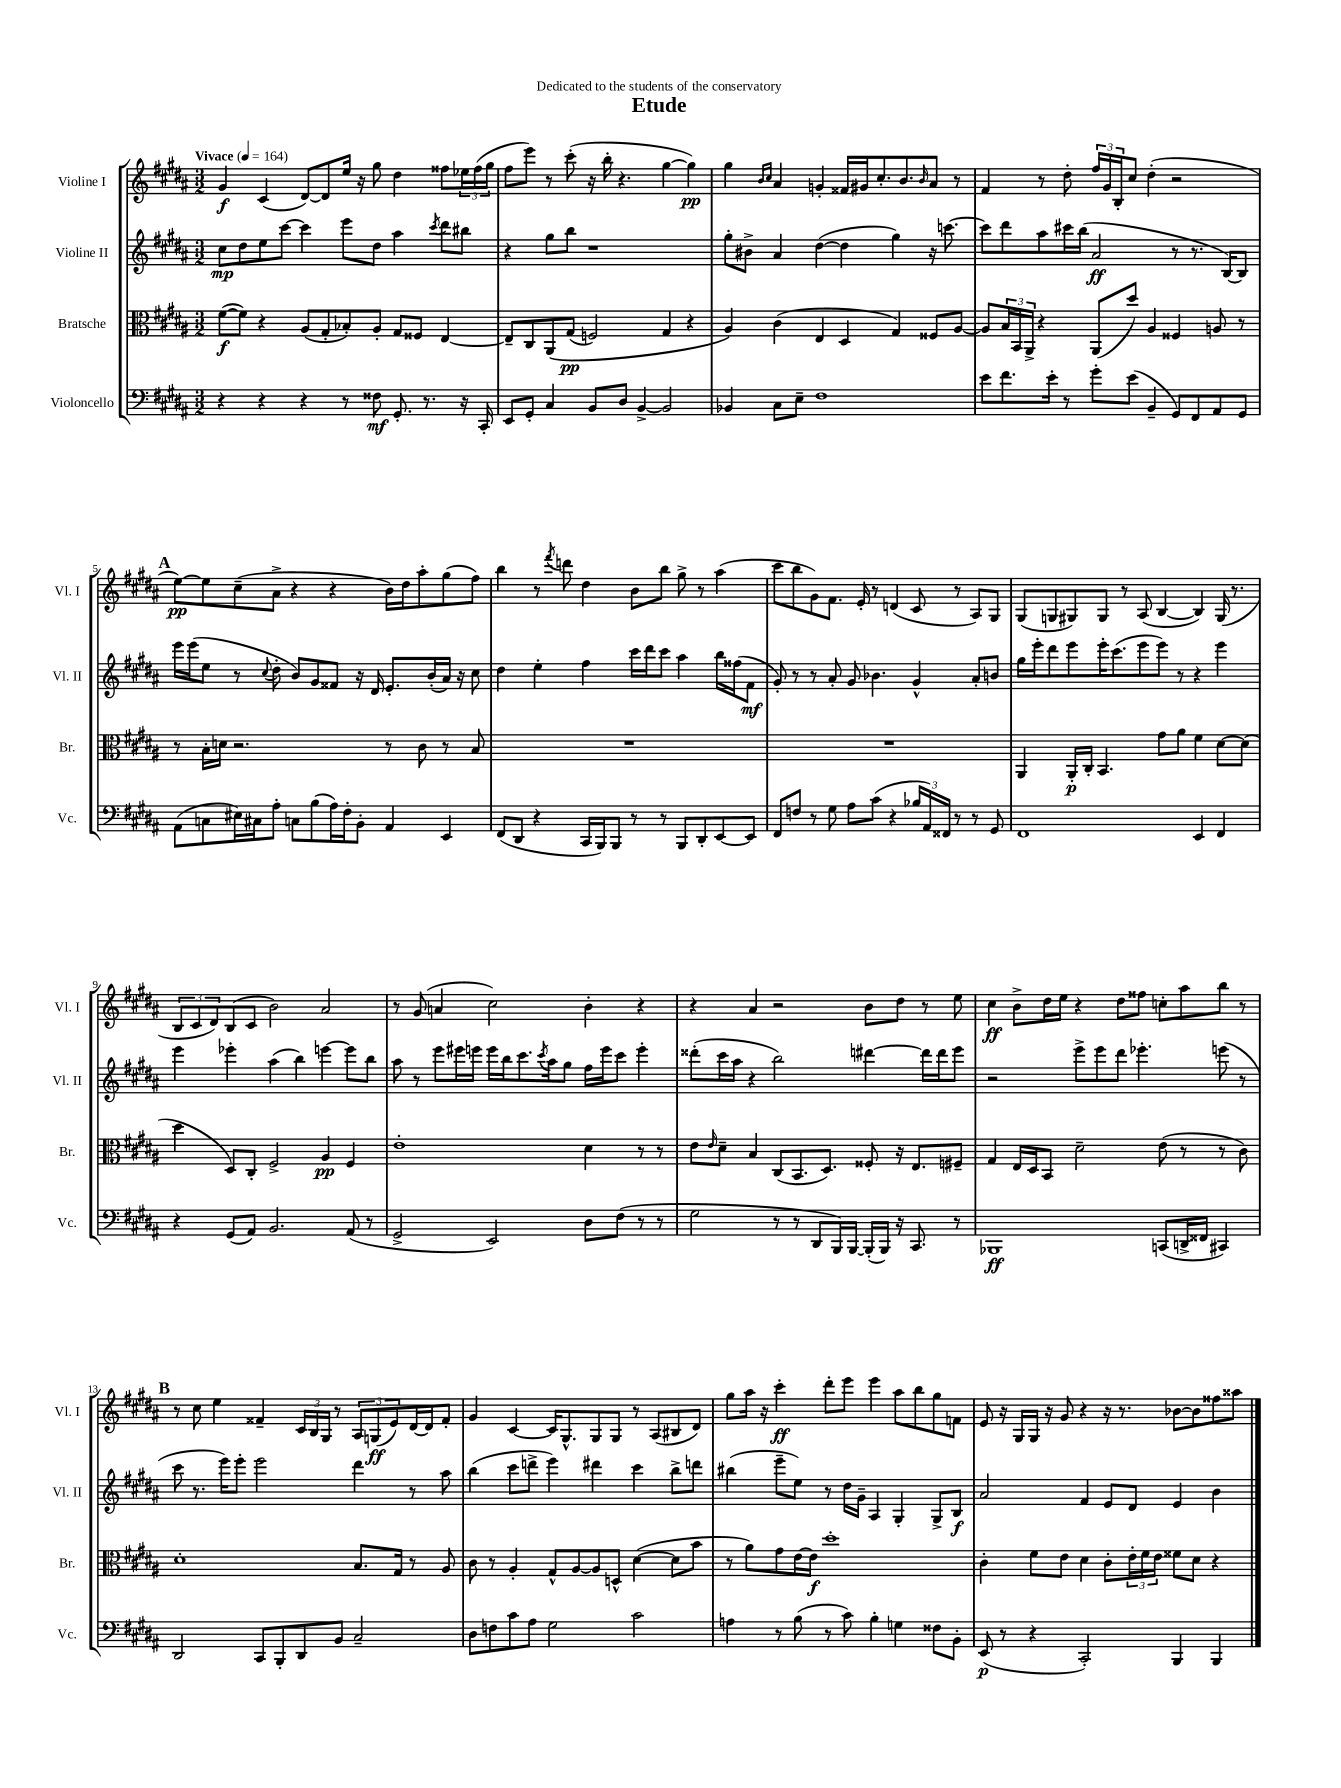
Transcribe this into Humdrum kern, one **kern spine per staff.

**kern	**dynam	**kern	**dynam	**kern	**dynam	**kern	**dynam
*part4	*part4	*part3	*part3	*part2	*part2	*part1	*part1
*staff4	*staff4	*staff3	*staff3	*staff2	*staff2	*staff1	*staff1
*I"Violoncello	*	*I"Bratsche	*	*I"Violine II	*	*I"Violine I	*
*I'Vc.	*	*I'Br.	*	*I'Vl. II	*	*I'Vl. I	*
*clefF4	*	*clefC3	*	*clefG2	*	*clefG2	*
*k[f#c#g#d#a#]	*	*k[f#c#g#d#a#]	*	*k[f#c#g#d#a#]	*	*k[f#c#g#d#a#]	*
*M3/2	*	*M3/2	*	*M3/2	*	*M3/2	*
*MM164	*	*MM164	*	*MM164	*	*MM164	*
=1	=1	=1	=1	=1	=1	=1	=1
!	!	!	!	!	!	!LO:TX:a:B:t=Vivace	!
4r	.	([8f#\L	f	8cc#\L	mp	4g#/	f
.	.	8f#\J])	.	8dd#\	.	.	.
4r	.	4r	.	8ee\	.	(4c#/	.
.	.	.	.	[8ccc#\J	.	.	.
4r	.	(8A#/L	.	4ccc#\]	.	[8d#/L)	.
.	.	8G#'/	.	.	.	8d#/]	.
8r	.	8B-X'/)	.	8eee\L	.	16ee/Jk	.
.	.	.	.	.	.	16r	.
8F##X\	mf	8A#'/J	.	8dd#\J	.	8gg#\	.
8.GG#'/	.	8G#/L	.	4aa#\	.	4dd#\	.
.	.	8F##X/J	.	.	.	.	.
8.r	.	.	.	.	.	.	.
.	.	.	.	8qccc#/	.	.	.
.	.	[4E/	.	8ddd#\L	.	8ff##X\L	.
16r	.	.	.	8bb#X\J	.	24ee-X\L	.
.	.	.	.	.	.	(24ff##\	.
16CC#'/	.	.	.	.	.	.	.
.	.	.	.	.	.	24gg#\JJ	.
=2	=2	=2	=2	=2	=2	=2	=2
8EE/L	.	8E~/L]	.	4r	.	8ff#\L	.
8GG#'/J	.	8C#/	.	.	.	8eee\J)	.
4C#/	.	(8AA#/	.	8gg#\L	.	8r	.
.	.	(8G#/J	pp	8bb\J	.	(8ccc#'\	.
8BB/L	.	2Fn/)	.	1r	.	16r	.
.	.	.	.	.	.	16bb'\	.
8D#/J	.	.	.	.	.	4.r	.
[4BB^/	.	.	.	.	.	.	.
2BB/]	.	4G#/	.	.	.	[4gg#\	.
.	.	4r	.	.	.	4gg#\])	pp
=3	=3	=3	=3	=3	=3	=3	=3
4BB-X/	.	4A#/)	.	8gg#'\L	.	4gg#\	.
.	.	.	.	8b#X^\J	.	.	.
.	.	.	.	.	.	16qqb/LL	.
.	.	.	.	.	.	16qqcc#/JJ	.
8C#\L	.	(4c#\	.	4a#/	.	4a#/	.
8E~\J	.	.	.	.	.	.	.
1F#	.	4E/	.	([4dd#\	.	4gn'/	.
.	.	4D#/	.	4dd#\]	.	16f##X/LL	.
.	.	.	.	.	.	16g#X/J	.
.	.	.	.	.	.	8.cc#'/	.
.	.	4G#/)	.	4gg#\)	.	.	.
.	.	.	.	.	.	8.b/	.
.	.	.	.	.	.	16qqb/	.
.	.	8F##X/L	.	16r	.	8a#/J	.
.	.	.	.	[8.cccn\	.	.	.
.	.	[8A#/J	.	.	.	8r	.
=4	=4	=4	=4	=4	=4	=4	=4
8e\L	.	8A#/L]	.	8ccc\L]	.	4f#/	.
8.f#\	.	24B/L	.	8ddd#\	.	.	.
.	.	24BB/	.	.	.	.	.
.	.	24AA#^/JJ	.	.	.	.	.
.	.	4r	.	8aa#\	.	8r	.
16e'\Jk	.	.	.	.	.	.	.
8r	.	.	.	16ccc#X\L	.	8dd#'\	.
.	.	.	.	(16bb\JJ	.	.	.
8g#'\L	.	(8AA#/L	.	2a#/	ff	24ff#/LL	.
.	.	.	.	.	.	24g#/	.
.	.	.	.	.	.	24B'/J	.
(8e\J	.	8dd#/J)	.	.	.	8cc#/J	.
4BB~/	.	4A#/	.	.	.	(4dd#'\	.
8GG#/L)	.	4F##X/	.	8r	.	2r	.
8FF#/	.	.	.	8.r	.	.	.
8AA#/	.	8An/	.	.	.	.	.
.	.	.	.	[16B/KL)	.	.	.
8GG#/J	.	8r	.	8B/J]	.	.	.
!!LO:LB:g=z
!!LO:REH:place=s1:t=A
=5	=5	=5	=5	=5	=5	=5	=5
(8AA#\L	.	8r	.	16eee\LL	.	[8ee\L)	pp
.	.	.	.	(16eee\J	.	.	.
8Cn\	.	16B'\LL	.	8ee\J	.	8ee\]	.
.	.	16dn\JJ	.	.	.	.	.
16E#X\L)	.	2.r	.	8r	.	(8cc#~\	.
16C#X\J	.	.	.	.	.	.	.
.	.	.	.	8qqcc#/	.	.	.
8A#'\J	.	.	.	8dd#'\	.	8a#^\J	.
8Cn\L	.	.	.	8b/L)	.	4r	.
(8B\	.	.	.	8g#/	.	.	.
16A#\L)	.	.	.	8f##X/J	.	4r	.
16F#'\J	.	.	.	.	.	.	.
8BB'\J	.	.	.	16r	.	.	.
.	.	.	.	16d#/	.	.	.
4AA#/	.	8r	.	8.e'/L	.	16b\LL)	.
.	.	.	.	.	.	16dd#\J	.
.	.	8c#\	.	.	.	8aa#'\	.
.	.	.	.	(16b'/L	.	.	.
4EE/	.	8r	.	16a#/JJ)	.	(8gg#\	.
.	.	.	.	16r	.	.	.
.	.	8B/	.	8cc#\	.	8ff#\J)	.
=6	=6	=6	=6	=6	=6	=6	=6
(8FF#/L	.	1.r	.	4dd#\	.	4bb\	.
8DD#/J	.	.	.	.	.	.	.
4r	.	.	.	4ee'\	.	8r	.
.	.	.	.	.	.	8qfff#/	.
.	.	.	.	.	.	8dddn\	.
16CC#/LL	.	.	.	4ff#\	.	4dd#\	.
16BBB/J)	.	.	.	.	.	.	.
8BBB/J	.	.	.	.	.	.	.
8r	.	.	.	16ccc#\LL	.	8b\L	.
.	.	.	.	16ddd#\J	.	.	.
8r	.	.	.	8ccc#\J	.	8bb\J	.
8BBB/L	.	.	.	4aa#\	.	8gg#^\	.
8DD#'/	.	.	.	.	.	8r	.
[8EE/	.	.	.	16bb\LL	.	(4aa#\	.
.	.	.	.	(16ff##X\J	.	.	.
8EE/J]	.	.	.	8f#\J	mf	.	.
=7	=7	=7	=7	=7	=7	=7	=7
8FF#/L	.	1.r	.	8g#'/)	.	8ccc#\L	.
8Fn/J	.	.	.	8r	.	8bb\	.
8r	.	.	.	8r	.	8g#\)	.
8G#\	.	.	.	8a#'/	.	8.f#\J	.
8A#\L	.	.	.	8g#/	.	.	.
.	.	.	.	.	.	16e'/	.
(8c#\J	.	.	.	4.b-X\	.	8r	.
4r	.	.	.	.	.	(4dn/	.
24B-X/LL	.	.	.	4g#^^/	.	8c#/	.
24AA#/)	.	.	.	.	.	.	.
24FF##X/JJ	.	.	.	.	.	.	.
8r	.	.	.	.	.	8r	.
8r	.	.	.	8a#'/L	.	8A#/L)	.
8GG#/	.	.	.	8bn/J	.	8G#/J	.
=8	=8	=8	=8	=8	=8	=8	=8
1FF#	.	4AA#/	.	16gg#\LL	.	(8G#/L	.
.	.	.	.	16eee'\J	.	.	.
.	.	.	.	8ddd#\	.	8Gn/	.
.	.	16AA#'/LL	p	8eee\	.	8G#X/)	.
.	.	16C#'/JJ	.	.	.	.	.
.	.	4.BB/	.	16eee'\K	.	8G#/J	.
.	.	.	.	(8.ccc#\	.	.	.
.	.	.	.	.	.	8r	.
.	.	.	.	8eee\	.	(8A#/	.
.	.	8g#\L	.	8eee\J)	.	[4B/	.
.	.	8a#\J	.	8r	.	.	.
4EE/	.	4f#\	.	4r	.	4B/])	.
4FF#/	.	[8d#\L	.	4eee\	.	(16G#/	.
.	.	.	.	.	.	8.r	.
.	.	(8d#\J]	.	.	.	.	.
!!LO:LB:g=z
=9	=9	=9	=9	=9	=9	=9	=9
4r	.	4dd#\	.	4eee\	.	12B/L	.
.	.	.	.	.	.	12c#/	.
.	.	.	.	.	.	12d#/)	.
(8GG#/L	.	8D#/L)	.	4eee-X'\	.	(8B/	.
8AA#/J)	.	8C#'/J	.	.	.	8c#/J	.
2.BB/	.	2F#^/	.	(4aa#\	.	2b\)	.
.	.	.	.	4bb\)	.	.	.
.	.	4A#/	pp	[4eeen\	.	2a#/	.
(8AA#/	.	4F#/	.	8eee\L]	.	.	.
8r	.	.	.	8bb\J	.	.	.
=10	=10	=10	=10	=10	=10	=10	=10
2GG#^/	.	1e'	.	8aa#\	.	8r	.
.	.	.	.	8r	.	(8g#/	.
.	.	.	.	8eee\L	.	4an/	.
.	.	.	.	16eee#X\L	.	.	.
.	.	.	.	16eeen\JJ	.	.	.
2EE/)	.	.	.	16eee\LL	.	2cc#\)	.
.	.	.	.	16bb\J	.	.	.
.	.	.	.	8.ccc#\	.	.	.
.	.	.	.	8qccc#/	.	.	.
.	.	.	.	16aa#\k	.	.	.
.	.	.	.	8gg#\J	.	.	.
8D#\L	.	4d#\	.	16ff#\LL	.	4b'\	.
.	.	.	.	16eee\J	.	.	.
(8F#\J	.	.	.	8ccc#\J	.	.	.
8r	.	8r	.	4eee'\	.	4r	.
8r	.	8r	.	.	.	.	.
=11	=11	=11	=11	=11	=11	=11	=11
2G#\	.	8e\L	.	(8ddd##X'\L	.	4r	.
.	.	16qqe/	.	.	.	.	.
.	.	8d#~\J	.	16ccc#\L	.	.	.
.	.	.	.	16aa#\JJ	.	.	.
.	.	4B/	.	4r	.	4a#/	.
8r	.	(8C#/L	.	2bb\)	.	2r	.
8r	.	8.BB/	.	.	.	.	.
8DD#/L	.	.	.	.	.	.	.
.	.	8.D#/J)	.	.	.	.	.
16BBB/L)	.	.	.	.	.	.	.
[16BBB/JJ	.	.	.	.	.	.	.
(16BBB'/LL]	.	8F##X'/	.	[4ddd#X\	.	8b\L	.
16BBB/JJ)	.	.	.	.	.	.	.
16r	.	16r	.	.	.	8dd#\J	.
8.CC#/	.	8.E/L	.	.	.	.	.
.	.	.	.	16ddd#\LL]	.	8r	.
.	.	.	.	16ddd#\J	.	.	.
8r	.	8F#X~/J	.	8eee\J	.	8ee\	.
=12	=12	=12	=12	=12	=12	=12	=12
1BBB-X	ff	4G#/	.	2r	.	4cc#\	ff
.	.	16E/LL	.	.	.	8b^\L	.
.	.	16D#/J	.	.	.	.	.
.	.	8BB/J	.	.	.	16dd#\L	.
.	.	.	.	.	.	16ee\JJ	.
.	.	2d#~\	.	8eee^\L	.	4r	.
.	.	.	.	8eee\	.	.	.
.	.	.	.	8ddd#\J	.	8dd#\L	.
.	.	.	.	4.eee-X'\	.	8ff##X\J	.
(8CCn/L	.	(8e\	.	.	.	8ccn'\L	.
16DDn^/L	.	8r	.	.	.	8aa#\	.
16FF##X/JJ	.	.	.	.	.	.	.
4CC#X/)	.	8r	.	(8eeen\	.	8bb\J	.
.	.	8c#\)	.	8r	.	8r	.
!!LO:LB:g=z
!!LO:REH:place=s1:t=B
=13	=13	=13	=13	=13	=13	=13	=13
2DD#/	.	1d#'	.	8ccc#\	.	8r	.
.	.	.	.	8.r	.	8cc#\	.
.	.	.	.	.	.	4ee\	.
.	.	.	.	16eee\KL)	.	.	.
.	.	.	.	8eee'\J	.	.	.
8CC#/L	.	.	.	2eee\	.	4f##X~/	.
8BBB'/	.	.	.	.	.	.	.
8DD#/	.	.	.	.	.	24c#/LL	.
.	.	.	.	.	.	24B/	.
.	.	.	.	.	.	24G#/JJ	.
8BB/J	.	.	.	.	.	8r	.
2C#~/	.	8.B/L	.	4ddd#\	.	12A#/L	.
.	.	.	.	.	.	(12Gn/	ff
.	.	.	.	.	.	12e/)	.
.	.	16G#/Jk	.	.	.	.	.
.	.	8r	.	8r	.	[16d#/L	.
.	.	.	.	.	.	16d#/J]	.
.	.	8A#/	.	8aa#\	.	8f##'/J	.
=14	=14	=14	=14	=14	=14	=14	=14
8D#\L	.	8c#\	.	(4bb\	.	4g#/	.
8Fn\	.	8r	.	.	.	.	.
8c#\	.	4A#'/	.	8ccc#\L	.	[4c#/	.
8A#\J	.	.	.	8dddn^\J	.	.	.
2G#\	.	8G#^^/L	.	4eee\)	.	16c#/KL]	.
.	.	.	.	.	.	8.G#^^/	.
.	.	[8A#/	.	.	.	.	.
.	.	8A#/]	.	4ddd#X\	.	8G#/	.
.	.	8Dn^^/J	.	.	.	8G#/J	.
2c#\	.	([4d#\	.	4ccc#\	.	8r	.
.	.	.	.	.	.	(8A#/L	.
.	.	8d#\L]	.	8bb^\L	.	8B#X/	.
.	.	8b\J	.	8dddn\J	.	8d#/J)	.
=15	=15	=15	=15	=15	=15	=15	=15
4An\	.	8r	.	(4bb#X\	.	8gg#\L	.
.	.	8a#\L)	.	.	.	16aa#\Jk	.
.	.	.	.	.	.	16r	.
8r	.	8g#\	.	8eee~\L	.	4ccc#'\	ff
(8B\	.	[16e\L	.	8ee\J)	.	.	.
.	.	16e\JJ]	f	.	.	.	.
8r	.	1dd#'	.	8r	.	8ddd#'\L	.
8c#\)	.	.	.	16dd#\LL	.	8eee\J	.
.	.	.	.	16g#~\JJ	.	.	.
4B'\	.	.	.	4A#/	.	4eee\	.
4Gn\	.	.	.	4G#'/	.	8aa#\L	.
.	.	.	.	.	.	8bb\	.
8F##X\L	.	.	.	8G#^/L	.	8gg#\	.
8BB'\J	.	.	.	8B/J	f	8fn\J	.
=16	=16	=16	=16	=16	=16	=16	=16
(8EE/	p	4c#'\	.	2a#/	.	8e/	.
8r	.	.	.	.	.	16r	.
.	.	.	.	.	.	16G#/LL	.
4r	.	8f#\L	.	.	.	16G#/JJ	.
.	.	.	.	.	.	16r	.
.	.	8e\J	.	.	.	8g#/	.
2CC#'/)	.	4d#\	.	4f#/	.	4r	.
.	.	8c#'\L	.	8e/L	.	16r	.
.	.	.	.	.	.	8.r	.
.	.	24e'\L	.	8d#/J	.	.	.
.	.	24f#\	.	.	.	.	.
.	.	24e\JJ	.	.	.	.	.
4BBB/	.	8f##X\L	.	4e/	.	[8b-X\L	.
.	.	8d#\J	.	.	.	8b-\]	.
4BBB/	.	4r	.	4b\	.	8ff##X\	.
.	.	.	.	.	.	8aa##X\J	.
==	==	==	==	==	==	==	==
*-	*-	*-	*-	*-	*-	*-	*-
